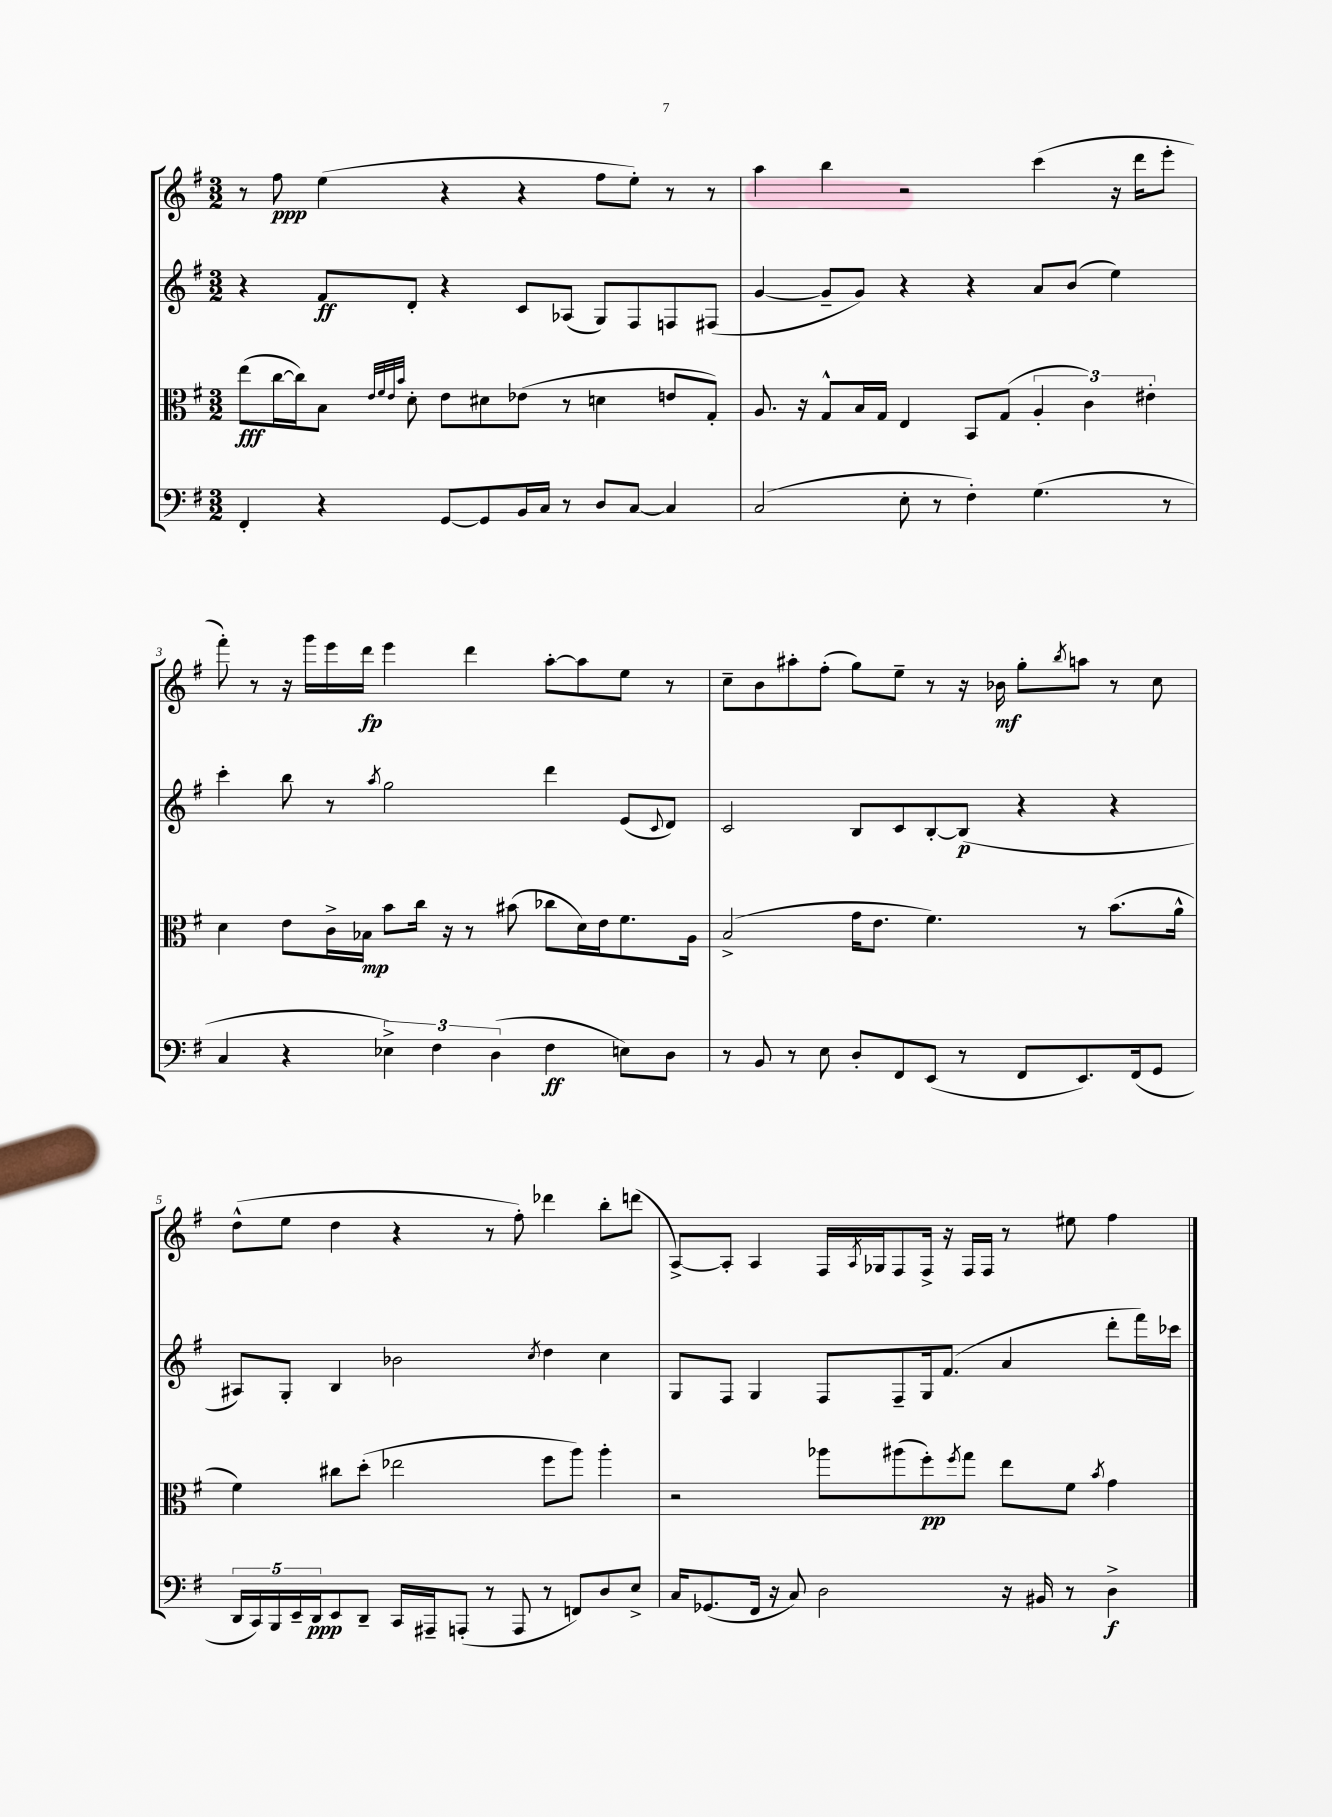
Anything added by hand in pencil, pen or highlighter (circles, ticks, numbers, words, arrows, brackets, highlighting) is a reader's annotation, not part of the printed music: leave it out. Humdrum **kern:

**kern	**kern	**kern	**kern
*staff4	*staff3	*staff2	*staff1
*clefF4	*clefC3	*clefG2	*clefG2
*k[f#]	*k[f#]	*k[f#]	*k[f#]
*M3/2	*M3/2	*M3/2	*M3/2
4FF#'	(8ee	4r	8r
.	[16cc	.	8ff#
.	16cc])	.	.
4r	8B	8f#	(4ee
.	32qqe	.	.
.	32qqf#	.	.
.	32qqe	.	.
.	32qqb	.	.
.	8d'	8d'	.
[8GG	8e	4r	4r
8GG]	8d#	.	.
16BB	(8e-	8c	4r
16C	.	.	.
8r	8r	(8A-	.
8D	4d	8G)	8ff#
[8C	.	8F#	8ee')
4C]	8e	8F	8r
.	8G')	(8F#	8r
=	=	=	=
(2C	8.A	[4g	4aa
.	16r	.	.
.	8G^^	8g~]	4bb
.	16B	8g)	.
.	16G	.	.
8E'	4E	4r	2r
8r	.	.	.
4F#')	8BB	4r	.
.	(8G	.	.
(4.G	6A'	8a	(4ccc
.	.	(8b	.
.	6c)	.	.
.	.	4ee)	16r
.	.	.	16ddd
.	6e#'	.	.
8r	.	.	8eee'
=	=	=	=
4C	4d	4ccc'	8fff#')
.	.	.	8r
4r	8e	8bb	16r
.	.	.	16ggg
.	16c^	8r	16eee
.	16B-	.	16ddd
.	.	8qaa	.
6E-^)	8b	2gg	4eee
.	16cc	.	.
6F#	.	.	.
.	16r	.	.
.	8r	.	4ddd
(6D	.	.	.
.	(8b#	.	.
4F#	8cc-	4ddd	[8aa'
.	16d)	.	8aa]
.	16e	.	.
8E)	8.f#	(8e	8ee
.	.	8qqc	.
8D	.	8d)	8r
.	16A	.	.
=	=	=	=
8r	(2B^	2c	8cc~
8BB	.	.	8b
8r	.	.	8aa#'
8E	.	.	(8ff#'
8D'	16g	8B	8gg)
.	8.e	.	.
8FF#	.	8c	8ee~
(8EE	4.f#)	[8B'	8r
8r	.	(8B]	16r
.	.	.	16b-
8FF#	.	4r	8gg'
.	.	.	8qbb
8.EE)	8r	.	8aa
.	(8.b	4r	8r
(16FF#	.	.	.
8GG	.	.	8cc
.	16a^^	.	.
=	=	=	=
20DD	4f#)	8A#)	(8dd^^
20CC)	.	.	.
20BBB	.	.	.
.	.	8G'	8ee
20EE~	.	.	.
20DD	.	.	.
8EE	8cc#	4B	4dd
8DD~	(8dd'	.	.
16CC	2ee-	2b-	4r
16AAA#~	.	.	.
(8AAA'	.	.	.
8r	.	.	8r
8AAA	.	.	8ff#')
.	.	8qcc	.
8r	8ff#	4dd	4ddd-
8FF)	8aa)	.	.
8D	4aa'	4cc	8bb'
8E^	.	.	(8ddd
=	=	=	=
16C	2r	8G	[8A^)
(8.GG-	.	.	.
.	.	8F#	8A']
16FF#	.	4G	4A
16r	.	.	.
8C)	.	.	.
2D	8aa-	8F#	16F#
.	.	.	8qA
.	.	.	16G-
.	(8aa#	8F#~	8F#
.	8ff#')	16G	16F#^
.	.	(8.f#	16r
.	8qff#	.	.
.	8gg	.	16F#
.	.	.	16F#
16r	8ee	4a	8r
16BB#	.	.	.
8r	8f#	.	8ee#
.	8qb	.	.
4D^	4g	8ddd'	4ff#
.	.	16fff#)	.
.	.	16ccc-	.
==	==	==	==
*-	*-	*-	*-
